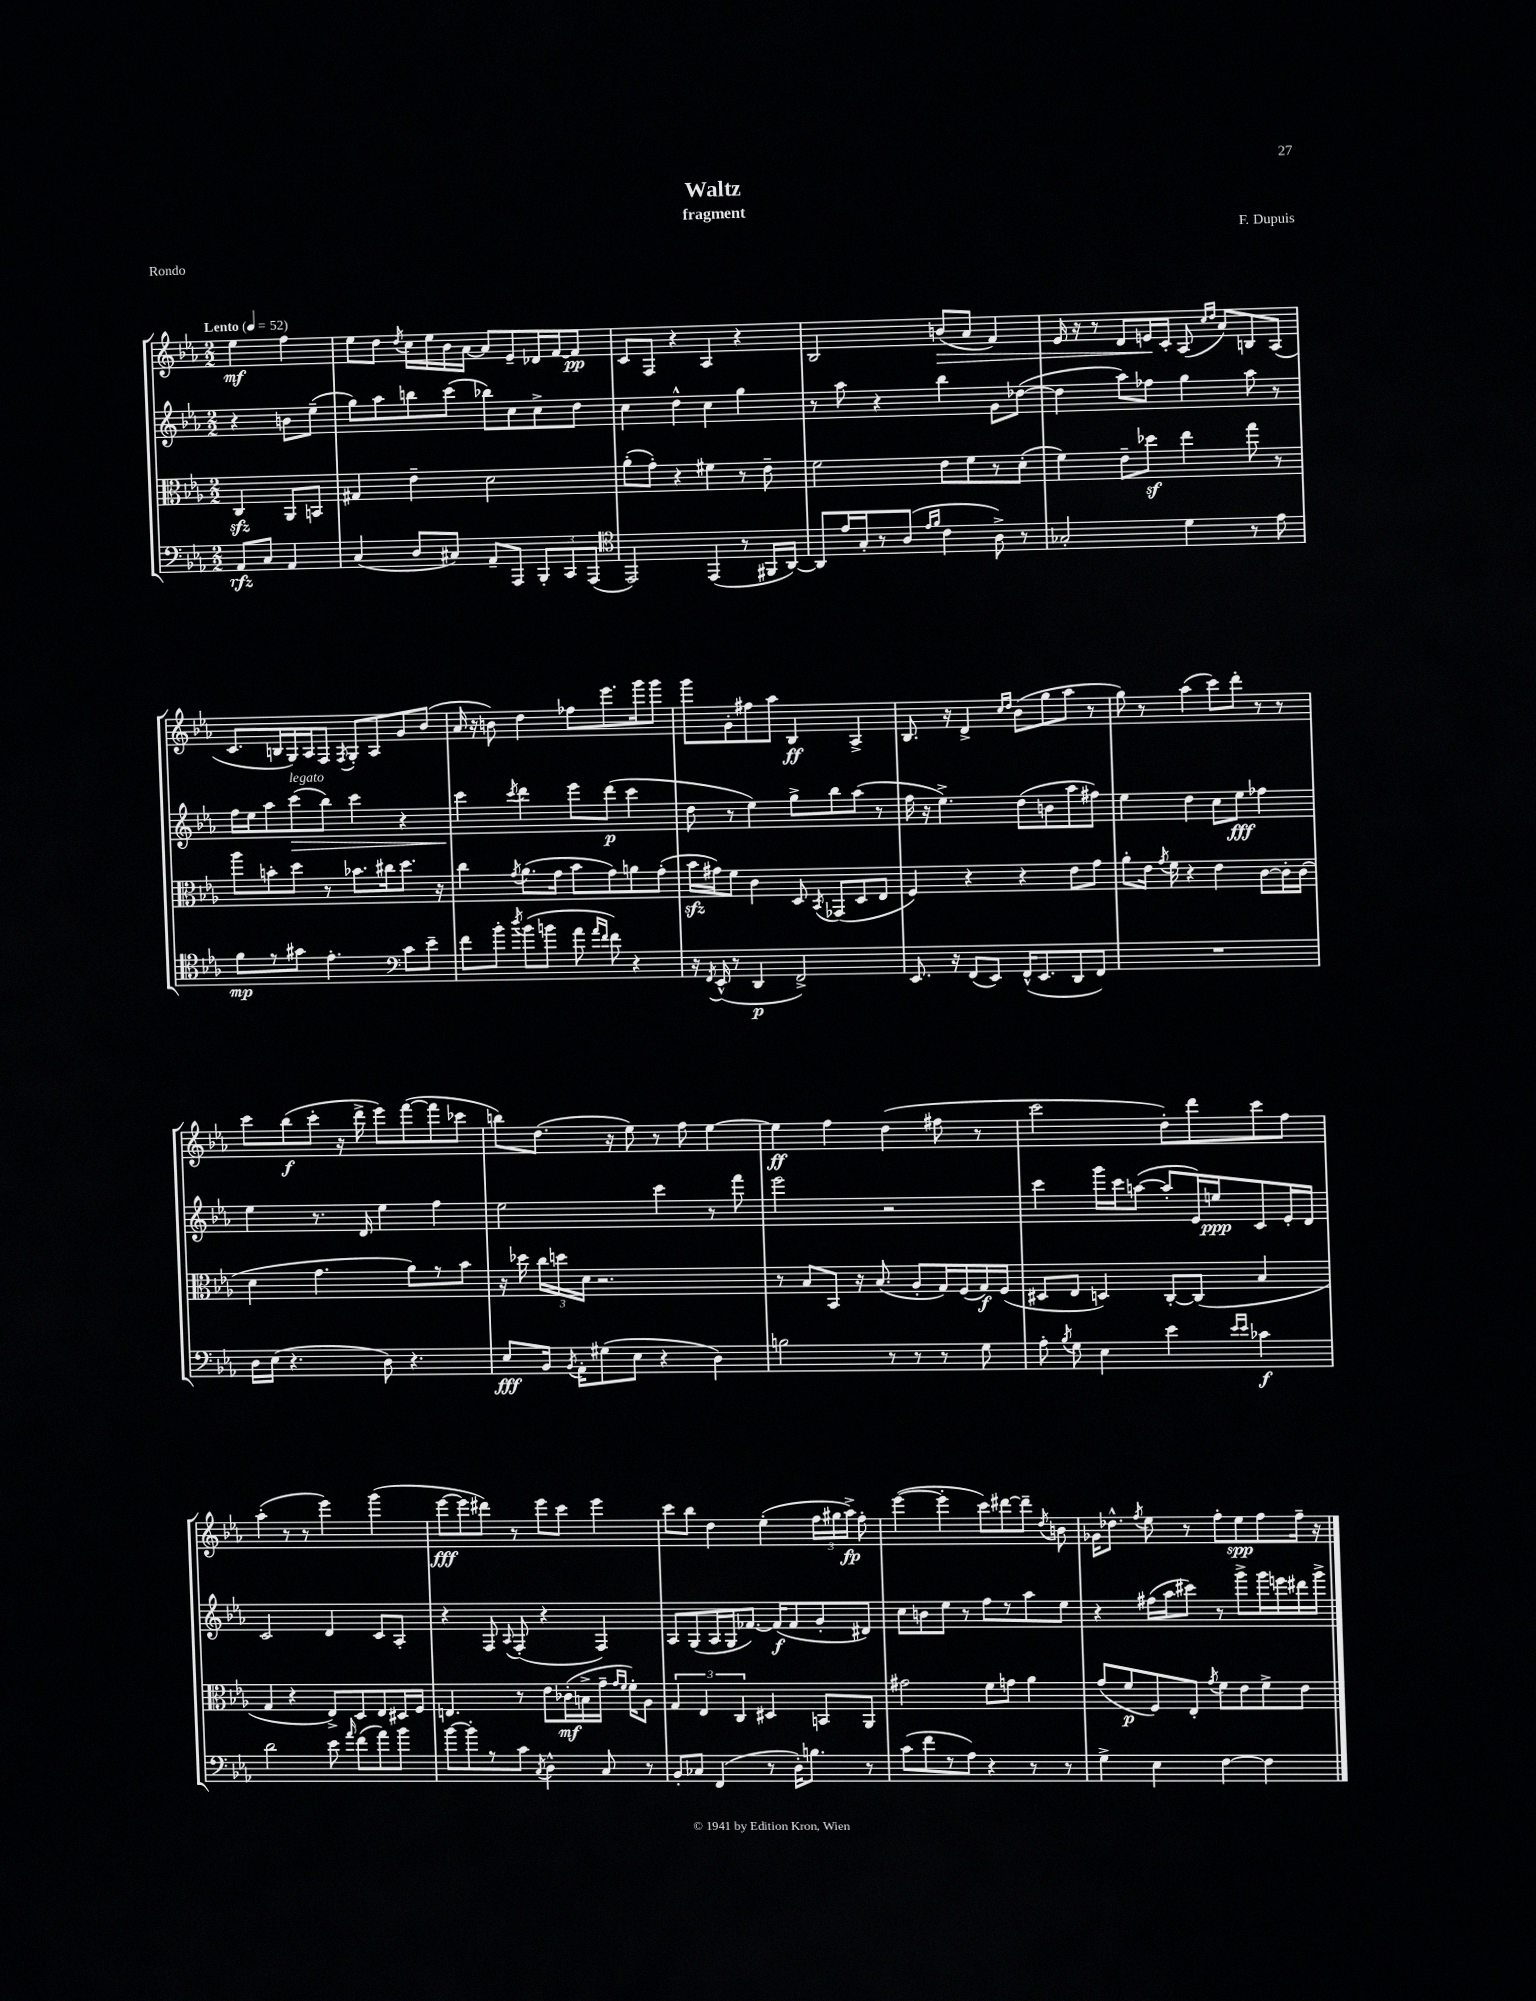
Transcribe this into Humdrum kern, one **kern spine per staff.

**kern	**kern	**kern	**kern
*staff4	*staff3	*staff2	*staff1
*clefF4	*clefC3	*clefG2	*clefG2
*k[b-e-a-]	*k[b-e-a-]	*k[b-e-a-]	*k[b-e-a-]
*M2/2	*M2/2	*M2/2	*M2/2
*MM52	*MM52	*MM52	*MM52
8AA-	4C	4r	4ee-
8C	.	.	.
4AA-	8AA-	8b	4ff
.	8BB	(8ee-~	.
=	=	=	=
(4C	4G#	8gg)	8ee-
.	.	8aa-	8dd
.	.	.	8qdd
8D	4e-~	8bb	16cc
.	.	.	16ee-
8C#)	.	(8ccc	16b-
.	.	.	[16a-
8AA-~	2d	8bb-)	8a-]
8AAA-	.	8cc	8e-~
12BBB-'	.	8cc^	16d-
.	.	.	[16f
12CC	.	.	.
.	.	8dd	8f]
(12AAA-	.	.	.
=	=	=	=
*clefC4	*	*	*
2EE-)	(8a-'	4cc	8c
.	8g')	.	8F
.	4r	4dd^^	4r
(4EE-	4f#	4cc	4A-
8r	8r	4gg	4r
16FF#	8e-~	.	.
[16AA-)	.	.	.
=	=	=	=
8AA-]	2f	8r	2B-
16e-	.	8aa-	.
16G'	.	.	.
8r	.	4r	.
(8A-	.	.	.
16qqe-	.	.	.
16qqf	.	.	.
4c	8e-	4bb-	(8b
.	8f	.	8a-
8A-^)	8r	8g	4f)
8r	(8d'	([8dd-	.
=	=	=	=
2G-'	4f)	4dd-]	16e-
.	.	.	16r
.	.	.	8r
.	8e-~	8aa-)	8d
.	8dd-	8ff-	16e
.	.	.	16c'
4d	4ee-	4gg	(8A-
.	.	.	16qqcc
.	.	.	16qqdd
.	.	.	8a-)
8r	8gg	8aa-	8B
8e-	8r	8r	(8A-
=	=	=	=
8f	8aa-	16ff	8.c
.	.	16ee-	.
8r	8b'	8aa-	.
.	.	.	16B
8g#	8dd	(8ccc	16G)
.	.	.	16A-
4.e-'	8r	8bb-)	8F
.	.	.	8qF
.	8.b-	4ccc	8G'
.	.	.	8A-
.	16cc#	.	.
*clefF4	*	*	*
8c	8.dd	4r	8g
8e-~	.	.	(8b-
.	16r	.	.
=	=	=	=
8f	4cc	4ccc	16a-
.	.	.	16r
8b-'	.	.	8b)
8qdd	8qg	8qccc	.
(8b-	(8.a-	4ddd	4dd
8b	.	.	.
.	16g	.	.
8a-	8b-	8eee-	8ff-
16qqa-	.	.	.
16qqf	.	.	.
8f)	8g)	(8ddd	8.eee-
4r	8a	4ccc	.
.	.	.	16ggg
.	(8g'	.	8ggg
=	=	=	=
16r	16b-	8dd	8ggg
8qFF	.	.	.
(16EE-^^	16g#)	.	.
8r	8f	8r	8g'
4DD	4c	4ee-)	8ff#
.	.	.	8aa-
2FF^)	8D	8gg^	4B-
.	8qBB-	.	.
.	(8GG-	8bb-	.
.	8D	(8aa-	4A-^
.	8E-	8r	.
=	=	=	=
8.EE-	4F)	16ff	8.B-
.	.	16r	.
.	.	4.ee-^)	.
16r	.	.	16r
(8FF	4r	.	4d^
8EE-)	.	.	.
.	.	.	16qqcc
.	.	.	16qqdd
(16FF^^	4r	(8dd	(8b-
8.EE-	.	.	.
.	.	8b	8gg
8DD	8e-	8aa-	8aa-
8FF)	8g	8ff#)	8r
=	=	=	=
1r	8a-'	4ee-	8gg)
.	16e-	.	8r
.	8qg	.	.
.	16f	.	.
.	4r	4dd	(4aa-
.	4e-	8cc	8ccc)
.	.	8ee-	8ddd'
.	[8c	4ff-	8r
.	16c']	.	8r
.	(16c	.	.
=	=	=	=
16D	4d	4ee-	8ccc
(16E-	.	.	.
4.r	.	.	(8bb-
.	4.g	8.r	8ccc'
.	.	.	16r
.	.	16d	16ddd^
8D)	.	4ee-	8eee-)
4.r	8a-)	.	([8fff
.	8r	4ff	8fff]
.	8b-	.	8ccc-
=	=	=	=
8E-	16r	2ee-	8bb)
.	16dd-	.	.
16BB-	24cc	.	(8.dd
.	24dd	.	.
8qBB-	.	.	.
16AA-'	.	.	.
.	24d	.	.
(8G#	2.r	.	.
.	.	.	16r
8E-	.	.	8ee-)
4r	.	4ccc	8r
.	.	.	8ff
4D)	.	8r	[4ee-
.	.	8fff	.
=	=	=	=
2B	8r	2eee-	4ee-]
.	8B-	.	.
.	8BB-	.	4ff
.	16r	.	.
.	(8.B-	.	.
8r	.	2r	(4dd
8r	8A-'	.	.
8r	16G)	.	8ff#
.	(16F	.	.
8G	16G)	.	8r
.	(16F	.	.
=	=	=	=
8A-'	8D#	4ccc	2ccc
8qB-	.	.	.
8G	8E-	.	.
4E-	4D)	16ggg	.
.	.	16ccc	.
.	.	([8aa	.
4e-	[8C'	8aa']	8dd')
.	(8C]	16e-)	8ddd
.	.	16ee	.
16qqe-	.	.	.
16qqe-	.	.	.
4c-	4B-	8c	8ccc
.	.	16e-'	8ff
.	.	16d	.
=	=	=	=
2d	4G	2c	(4aa-'
.	4r	.	8r
.	.	.	8r
8e-	8E-^)	4d	4eee-)
16qqa-	.	.	.
(8f	8D	.	.
8a-)	8E-	8c	(4ggg
8b-	16D#	8A-'	.
.	16F	.	.
=	=	=	=
[8b-	4.E	4r	[8eee-
8b-']	.	.	8eee-]
8r	.	8F	8ddd#)
.	.	8qqA-	.
8c	8r	(8F'	8r
8qC	.	.	.
4D^^	8e-	4r	8eee-
.	(16c-'	.	8ccc
.	16B^	.	.
8C	16g~	4F)	4eee-
.	16qqg	.	.
.	16qqf	.	.
.	16f')	.	.
8r	8A-	.	.
=	=	=	=
8BB-'	6G	8A-	8ccc
8C-	.	(8G	8bb-
.	6E-	.	.
(4FF	.	16A-	4dd
.	.	16G	.
.	6C	.	.
.	.	[8.f-)	.
8r	4D#	.	(4ee-'
.	.	(16f-]	.
16D')	.	8f-	.
8.B	.	.	.
.	8BB	8g'	24ff
.	.	.	24gg#
.	.	.	24aa-^)
8r	8AA-	8d#)	8ff'
=	=	=	=
(8c	2g#	8cc	([4eee-
8f	.	8b	.
8r	.	8ee-	4eee-']
8A-)	.	8r	.
4r	8f	8ff	8ccc)
.	8g	8r	[8ddd#
8r	4a-	8aa-	8ddd#~]
.	.	.	8qdd
8r	.	8ee-	8b
=	=	=	=
4G^	(8g	4r	16g-
.	.	.	8.dd-^^
.	8f	.	.
.	.	.	8qff
4E-	8F)	(16ff#	8ee-
.	.	16aa-	.
.	8E-'	8ccc#)	8r
.	8qg	.	.
[4F	8f	8r	8ff'
.	8e-	8ggg^	8ee-
4F]	8f^	16ggg	8ff
.	.	16eee	.
.	8e-	16ddd#	16ff~
.	.	16ggg^	16r
==	==	==	==
*-	*-	*-	*-
